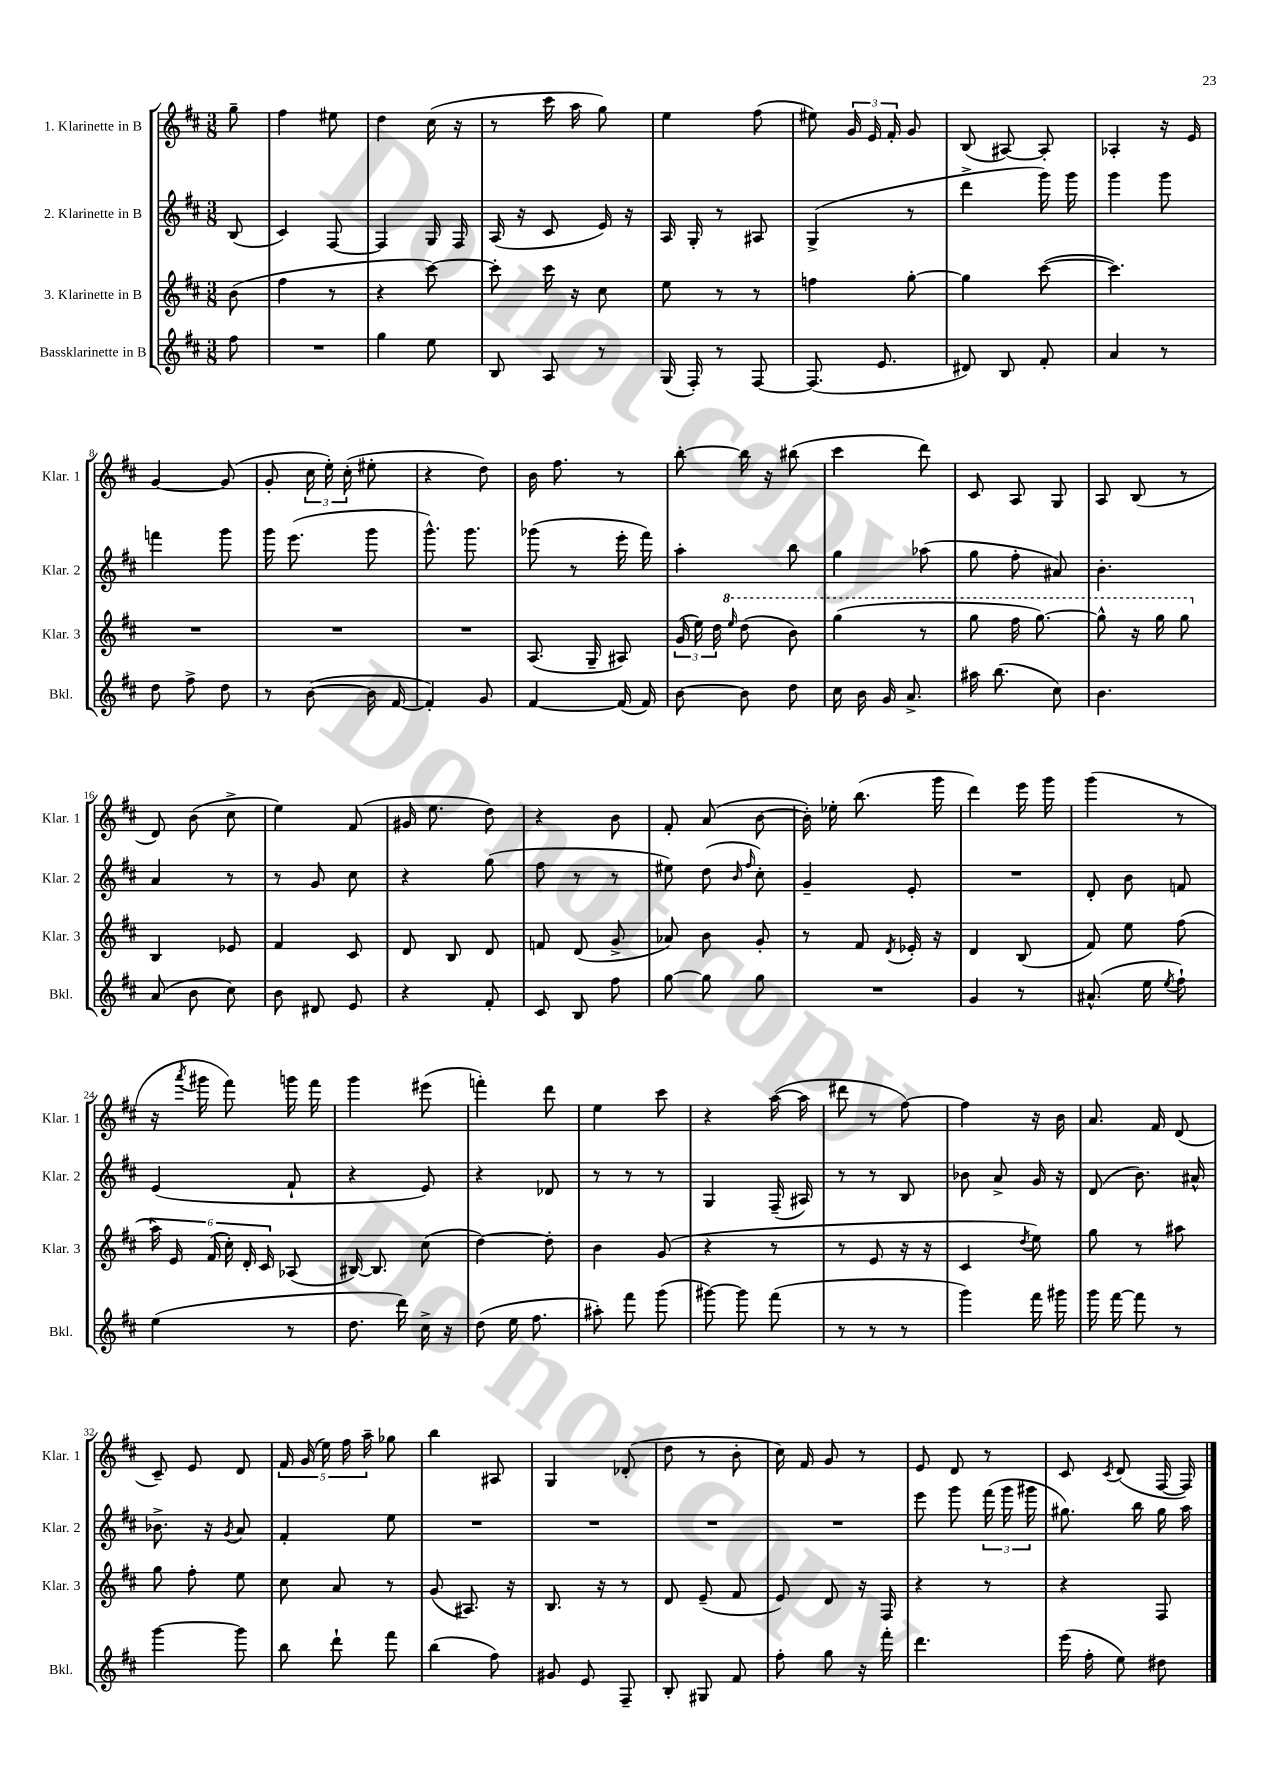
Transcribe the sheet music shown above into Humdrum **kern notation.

**kern	**kern	**kern	**kern
*staff4	*staff3	*staff2	*staff1
*clefG2	*clefG2	*clefG2	*clefG2
*k[f#c#]	*k[f#c#]	*k[f#c#]	*k[f#c#]
*M3/8	*M3/8	*M3/8	*M3/8
8ff#\	(8b\	(8B/	8gg~\
=	=	=	=
4.r	4ff#\	4c#/)	4ff#\
.	8r	[8F#/	8ee#\
=	=	=	=
4gg\	4r	4F#/]	4dd\
8ee\	[8ccc#\)	16G/	(16cc#\
.	.	16F#/	16r
=	=	=	=
8B/	8ccc#'\]	(16A/	8r
.	.	16r	.
8A/	16ccc#\	8c#/	16ccc#\
.	16r	.	16aa\
8r	8cc#\	16e/)	8gg\)
.	.	16r	.
=	=	=	=
(16G/	8ee\	16A/	4ee\
16F#'/)	.	16G'/	.
8r	8r	8r	.
[8F#/	8r	8A#/	(8ff#\
=	=	=	=
(8.F#/]	4ff\	(4G^/	8ee#\)
.	.	.	24g/
.	.	.	24e/
8.e/	.	.	.
.	.	.	24f#'/
.	[8gg'\	8r	8g/
=	=	=	=
8d#/)	4gg\]	4ddd^\	(8B/
8B/	.	.	[8A#/)
8f#'/	([8ccc#\	16ggg\)	8A#'/]
.	.	16ggg\	.
=	=	=	=
4a/	4.ccc#\])	4ggg\	4A-'/
8r	.	8ggg\	16r
.	.	.	16e/
=	=	=	=
8dd\	4.r	4fff\	[4g/
8ff#^\	.	.	.
8dd\	.	8ggg\	(8g/]
=	=	=	=
8r	4.r	16ggg\	8g'/
.	.	(8.eee\	.
([8b\	.	.	24cc#\
.	.	.	24ee'\)
.	.	.	(24cc#'\
16b\]	.	8ggg\	8ee#'\
[16f#/	.	.	.
=	=	=	=
4f#'/])	4.r	8.ggg^^\)	4r
.	.	8.ggg\	.
8g/	.	.	8dd\)
=	=	=	=
[4f#/	(8.A/	(8ggg-\	16b\
.	.	.	8.ff#\
.	.	8r	.
.	16G~/	.	.
(16f#/]	8A#/)	16eee'\	8r
16f#/)	.	16fff#\)	.
=	=	=	=
[8b\	(24g/	4aa'\	[8bb'\
.	24ee\)	.	.
.	24dd\	.	.
.	16qqeee/	.	.
8b\]	(8ddd\	.	16bb\]
.	.	.	16r
8dd\	8bb\)	8bb\	(8bb#\
=	=	=	=
16cc#\	(4ggg\	4gg\	4ccc#\
16b\	.	.	.
16g/	.	.	.
8.a^/	.	.	.
.	8r	(8aa-\	8ddd\)
=	=	=	=
16aa#\	8ggg\	8gg\	8c#/
(8.bb\	.	.	.
.	16fff#\	8ff#'\	8A/
.	[8.ggg\)	.	.
8cc#\)	.	8a#/)	8G/
=	=	=	=
4.b\	8ggg^^\]	4.b'\	8A/
.	16r	.	(8B/
.	16ggg\	.	.
.	8ggg\	.	8r
=	=	=	=
(8a/	4B/	4a/	8d/)
8b\	.	.	(8b\
8cc#\)	8e-/	8r	8cc#^\
=	=	=	=
8b\	4f#/	8r	4ee\)
8d#/	.	8g/	.
8e/	8c#/	8cc#\	(8f#/
=	=	=	=
4r	8d/	4r	16g#/
.	.	.	8.ee\
.	8B/	.	.
8f#'/	8d/	(8gg\	8dd\)
=	=	=	=
8c#/	8f/	8ff#\	4r
8B/	(8d/	8r	.
8ff#\	8g^/	8r	8b\
=	=	=	=
[8gg\	8a-/)	8ee#\)	8f#'/
8gg\]	8b\	(8dd\	(8a/
.	.	16qqb/	.
.	.	16qqff#/	.
8gg\	8g'/	8cc#'\)	[8b\
=	=	=	=
4.r	8r	4g~/	16b'\])
.	.	.	16ee-'\
.	8f#/	.	(8.bb\
.	8qd/	.	.
.	16e-'/	8e'/	.
.	16r	.	16ggg\
=	=	=	=
4g/	4d/	4.r	4ddd\)
8r	(8B/	.	16eee\
.	.	.	16ggg\
=	=	=	=
(8.a#^^/	8f#/)	8d'/	(4ggg\
.	8ee\	8b\	.
16ee\	.	.	.
8qee/	.	.	.
8ff#`\)	(8ff#\	8f/	8r
=	=	=	=
(4ee\	24aa\)	(4e/	16r
.	24e/	.	.
.	.	.	8qaaa/
.	.	.	16ggg#\
.	(24f#/	.	.
.	24cc#'\)	.	8fff#\)
.	24d'/	.	.
.	24c#/	.	.
8r	(8A-/	8f#`/	16ggg\
.	.	.	16fff#\
=	=	=	=
8.dd\	[16B#/)	4r	4ggg\
.	8.B#/]	.	.
16ddd\)	.	.	.
16cc#^\	(8cc#\	8e/)	(8eee#\
16r	.	.	.
=	=	=	=
(8dd\	[4dd\)	4r	4fff'\)
16ee\	.	.	.
8.ff#\	.	.	.
.	8dd'\]	8d-/	8ddd\
=	=	=	=
8aa#'\)	4b\	8r	4ee\
8fff#\	.	8r	.
(8ggg\	(8g/	8r	8ccc#\
=	=	=	=
[8ggg#\)	4r	4G/	4r
8ggg#\]	.	.	.
(8fff#\	8r	(16F#~/	([16aa\
.	.	16A#/)	16aa\]
=	=	=	=
8r	8r	8r	8ddd#\
8r	8e/	8r	8r
8r	16r	8B/	[8ff#\)
.	16r	.	.
=	=	=	=
4ggg\)	4c#/	8b-\	4ff#\]
.	.	8a^/	.
.	8qdd/	.	.
16fff#\	8ee\)	16g/	16r
16ggg#\	.	16r	16b\
=	=	=	=
16ggg\	8gg\	(8d/	8.a/
[16fff#\	.	.	.
8fff#\]	8r	8.b\)	.
.	.	.	16f#/
8r	8aa#\	.	(8d/
.	.	16a#^^/	.
=	=	=	=
[4ggg\	8gg\	8.b-^\	8c#~/)
.	8ff#'\	.	8e/
.	.	16r	.
.	.	8qg/	.
8ggg\]	8ee\	8a/	8d/
=	=	=	=
8bb\	8cc#\	4f#'/	20f#/
.	.	.	(20g/
.	.	.	20ee\)
8ddd`\	8a/	.	.
.	.	.	20ff#\
.	.	.	20aa~\
8fff#\	8r	8ee\	8gg-\
=	=	=	=
(4bb\	(8g/	4.r	4bb\
.	8.A#/)	.	.
8ff#\)	.	.	8A#/
.	16r	.	.
=	=	=	=
8g#/	8.B/	4.r	4G/
8e/	.	.	.
.	16r	.	.
8F#~/	8r	.	(8d-'/
=	=	=	=
8B'/	8d/	4.r	8dd\
8G#/	(8e~/	.	8r
8f#/	8f#/	.	8b'\
=	=	=	=
8ff#'\	8e/)	4.r	16cc#\)
.	.	.	16f#/
8gg\	8d/	.	8g/
16r	16r	.	8r
16fff#'\	16F#/	.	.
=	=	=	=
4.ddd\	4r	8eee\	8e/
.	.	8ggg\	8d/
.	8r	(24fff#\	8r
.	.	24ggg\	.
.	.	24ggg#\	.
=	=	=	=
(16eee\	4r	8.gg#\)	8c#/
16ff#'\	.	.	.
.	.	.	8qc#/
8ee\)	.	.	(8d/
.	.	16bb\	.
8dd#\	8F#/	16gg#\	[16F#/
.	.	16aa\	16F#/])
==	==	==	==
*-	*-	*-	*-
